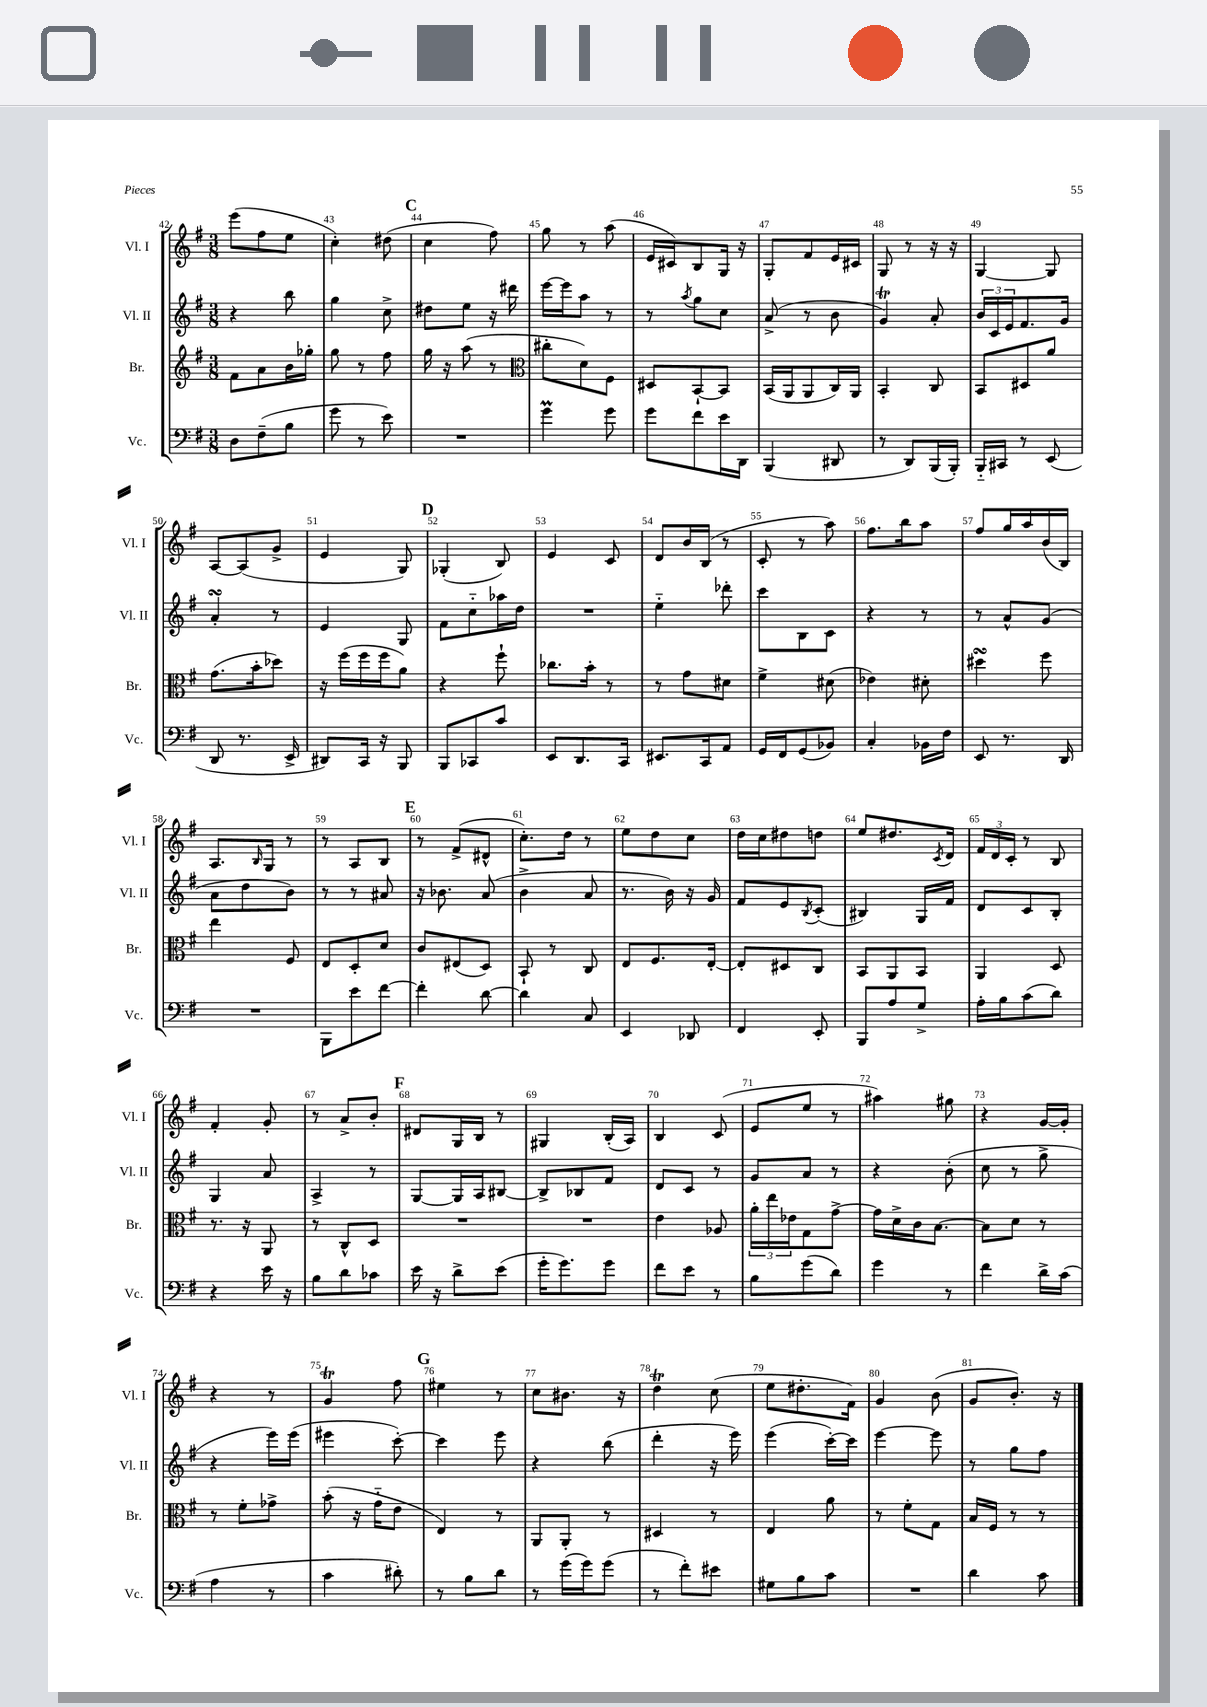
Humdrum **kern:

**kern	**kern	**kern	**kern
*staff4	*staff3	*staff2	*staff1
*clefF4	*clefG2	*clefG2	*clefG2
*k[f#]	*k[f#]	*k[f#]	*k[f#]
*M3/8	*M3/8	*M3/8	*M3/8
8D	8f#	4r	(8eee
(8F#~	8a	.	8ff#
8B	16b	8bb	8ee
.	16gg-'	.	.
=	=	=	=
8g	8gg	4gg	4cc')
8r	8r	.	.
8e)	8ff#	8cc^	(8dd#
=	=	=	=
4.r	16gg	8dd#	4cc
.	16r	.	.
.	(8aa	8ee	.
.	8r	16r	8ff#)
.	.	16ddd#	.
=	=	=	=
*	*clefC3	*	*
4g	8cc#'	[16eee	8gg
.	.	16eee]	.
.	8d)	8aa	8r
8g	8F#	8r	(8aa
=	=	=	=
8g	8D#	8r	16e
.	.	.	16c#)
.	.	8qaa	.
8f#	[8BB`	8gg	8B
16e	8BB]	8cc	16G
16DD	.	.	16r
=	=	=	=
(4BBB	(16BB	(8a^	8G'
.	16AA	.	.
.	8AA	8r	8f#
8DD#	16C)	8b	16e
.	16AA	.	16c#
=	=	=	=
8r	4BB'	4g)	8G
8DD)	.	.	8r
(16BBB	8C	8a'	16r
16BBB')	.	.	16r
=	=	=	=
16BBB'~	8BB	24b	[4G
.	.	24c	.
16CC#	.	.	.
.	.	24e	.
8r	8D#	8.f#	.
(8EE	8a	.	8G]
.	.	16g	.
=	=	=	=
8DD	(8.g	4a'	[8A
8.r	.	.	(8A]
.	16b'	.	.
.	8dd-)	8r	8g^
16EE^	.	.	.
=	=	=	=
8DD#)	16r	4e	4e
.	(16ff#	.	.
16CC	16ff#	.	.
16r	16ff#	.	.
8BBB	8a)	8G	8G)
=	=	=	=
8BBB	4r	8f#	(4G-'
8CC-	.	8cc'~	.
8c	8ff#`	16aa-	8B)
.	.	16dd	.
=	=	=	=
8EE	8.cc-	4.r	4e
8.DD	.	.	.
.	16b'	.	.
.	8r	.	8c
16CC	.	.	.
=	=	=	=
8.EE#	8r	4ee'~	8d
.	8g	.	16b
16CC	.	.	(16B
8AA	8d#	8ddd-'	8r
=	=	=	=
16GG	4f#^	8ccc	8c'
16FF#	.	.	.
(8GG	.	8B	8r
8BB-)	(8d#	8c	8aa)
=	=	=	=
4C'	4e-)	4r	8.ff#
.	.	.	16bb
16BB-	8d#'	8r	8aa
16F#	.	.	.
=	=	=	=
8EE	4dd#	8r	8ff#
8.r	.	8a^^	16gg
.	.	.	16aa
.	8ff#	(8g	(16b
16DD	.	.	16B)
=	=	=	=
4.r	4ee	8a	8.A
.	.	8dd	.
.	.	.	16qqB
.	.	.	16G
.	8F#	8b)	8r
=	=	=	=
8BBB	8E	8r	8r
8e	8D'	8r	8A
[8f#	8d	8a#	8B
=	=	=	=
4f#']	8c	16r	8r
.	.	8.b-	.
.	(8E#	.	(8f#^
[8d	8D)	(8a	8d#^^
=	=	=	=
4d]	8BB`	4b^	8.cc')
.	8r	.	.
.	.	.	16dd
8C	8C	8a	8r
=	=	=	=
4EE	8E	8.r	8ee
.	8.F#	.	8dd
.	.	16b)	.
8DD-	.	16r	8cc
.	[16E'	16g	.
=	=	=	=
4FF#	8E']	8f#	16dd
.	.	.	16cc
.	8D#	8e	8dd#
.	.	8qB	.
8EE'	8C	(8c'	8dd
=	=	=	=
8BBB	8BB	4B#)	8ee
8A	8AA	.	8.dd#
8G^	8BB	16G	.
.	.	.	8qc
.	.	16f#	16d
=	=	=	=
16A'	4AA	8d	24f#
.	.	.	24d
16B	.	.	.
.	.	.	24c'
(8c	.	8c	8r
8d)	8D	8B'	8B
=	=	=	=
4r	8.r	4G	4f#'
.	16r	.	.
16e	8AA	8a	8g'
16r	.	.	.
=	=	=	=
8B	8r	4A^	8r
8d	8C^^	.	8a^
8c-	8D	8r	8b'
=	=	=	=
16e	4.r	[8G	8d#
16r	.	.	.
8d^	.	16G]	16G
.	.	16A	16B
(8e	.	[8B#	8r
=	=	=	=
16g'	4.r	8B#^]	4G#
8.g)	.	.	.
.	.	8B-	.
8g	.	8f#	(16B'
.	.	.	16A)
=	=	=	=
8f#	4e	8d	4B
8e	.	8c	.
8r	8A-	8r	(8c
=	=	=	=
8B	24a'	8g	8e
.	24ee	.	.
.	24e-	.	.
(8g	8G	8a	8ee
8d)	[8g^	8r	8r
=	=	=	=
4g	16g]	4r	4aa#)
.	16d^	.	.
.	16c	.	.
.	[8.B	.	.
8r	.	(8b'	8gg#
=	=	=	=
4f#	8B]	8cc	4r
.	8d	8r	.
16d^	8r	8gg^	[16g
(16c	.	.	16g']
=	=	=	=
4A	8r	4r	4r
.	8f#'	.	.
8r	8g-^	16eee)	8r
.	.	(16eee	.
=	=	=	=
4c	(8b'	4eee#	4g
.	16r	.	.
.	16g'~	.	.
8d#')	8e	[8ccc')	8ff#
=	=	=	=
8r	4E)	4ccc]	4ee#
8B	.	.	.
8d	8r	8eee	8r
=	=	=	=
8r	8AA	4r	8cc
(16g	8AA'	.	8.b#
16g)	.	.	.
(8g	8r	(8bb	.
.	.	.	16r
=	=	=	=
8r	4D#	4ddd'	4dd
8f#')	.	.	.
8e#	8r	16r	(8cc
.	.	16eee)	.
=	=	=	=
8G#	4E	(4eee	8ee
8B	.	.	8.dd#'
8c	8a	[16ccc')	.
.	.	16ccc]	16f#)
=	=	=	=
4.r	8r	[4eee	4g
.	8f#'	.	.
.	8G	8eee]	(8b
=	=	=	=
4d	16B	8r	8g
.	16F#	.	.
.	8r	8gg	8.b')
8c	8r	8ff#	.
.	.	.	16r
==	==	==	==
*-	*-	*-	*-
